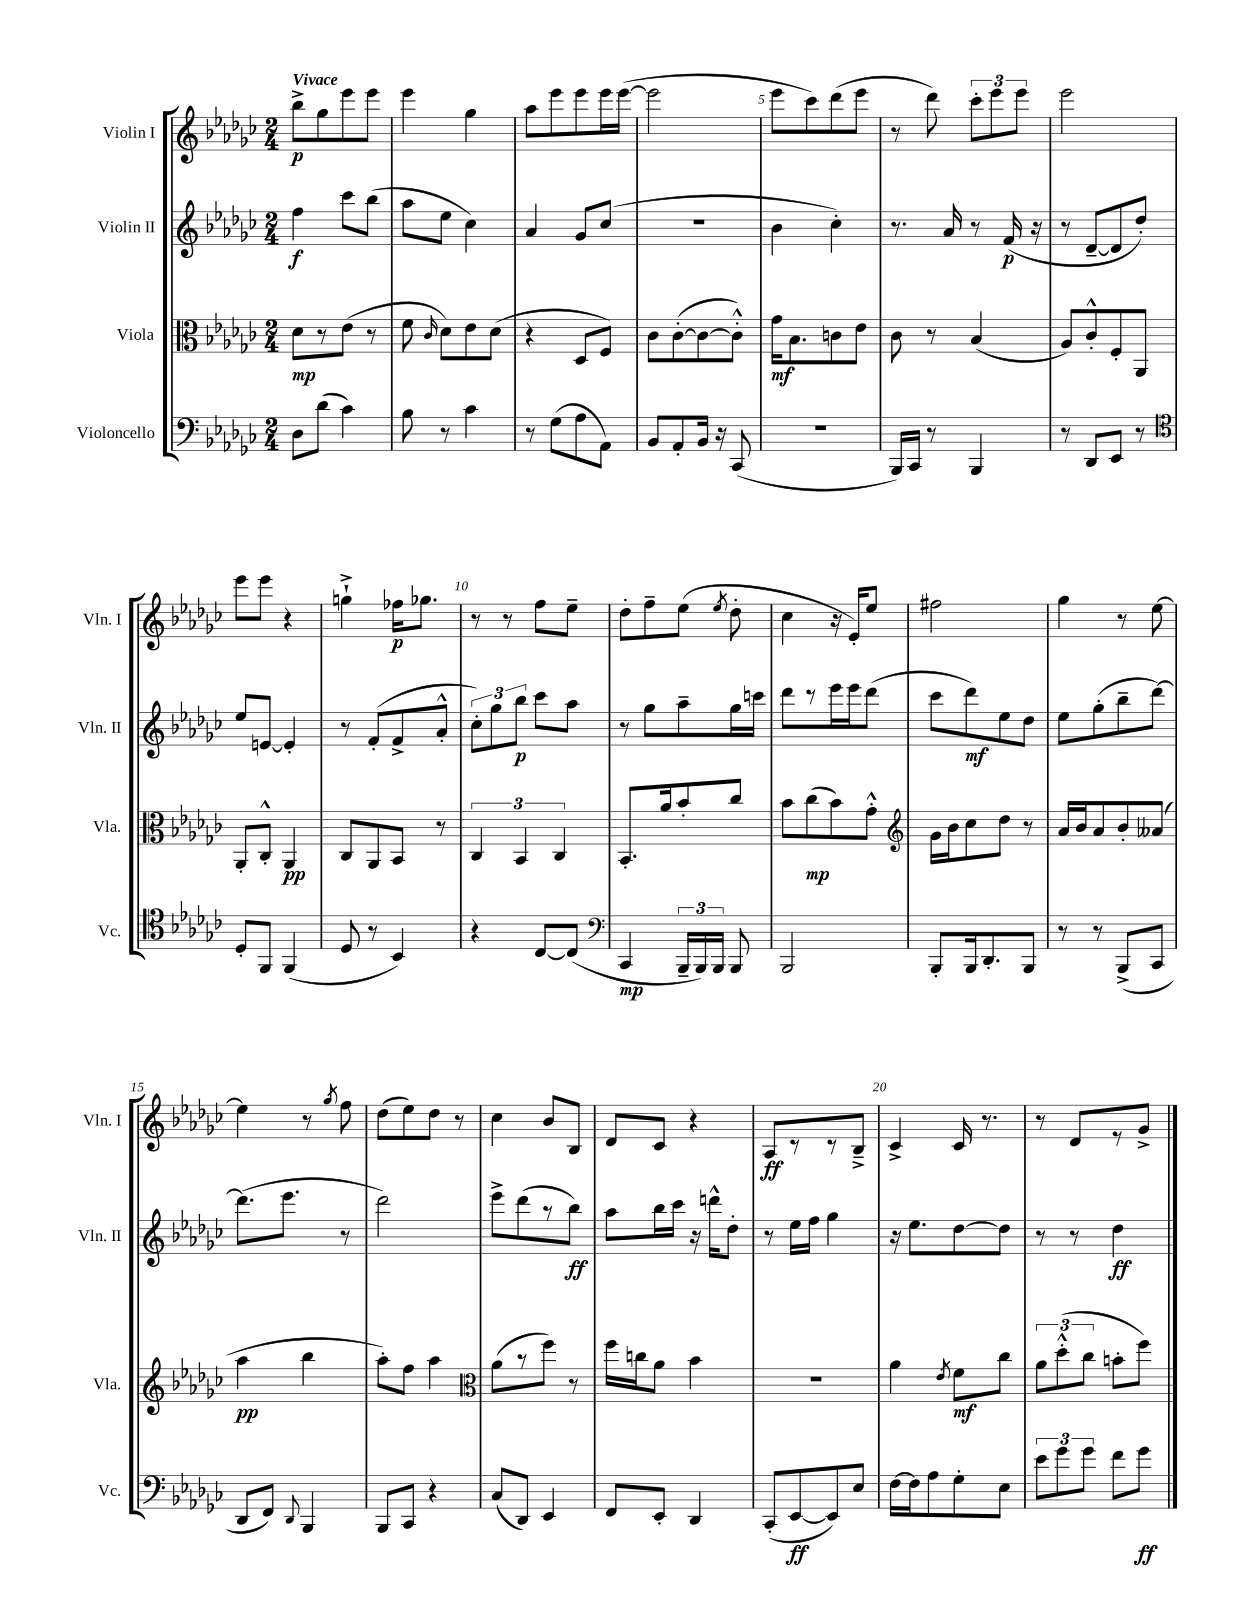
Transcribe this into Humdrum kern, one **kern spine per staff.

**kern	**kern	**kern	**kern
*staff4	*staff3	*staff2	*staff1
*clefF4	*clefC3	*clefG2	*clefG2
*k[b-e-a-d-g-c-]	*k[b-e-a-d-g-c-]	*k[b-e-a-d-g-c-]	*k[b-e-a-d-g-c-]
*M2/4	*M2/4	*M2/4	*M2/4
8D-	8d-	4ff	8bb-^
(8d-	8r	.	8gg-
4c-)	(8e-	8ccc-	8eee-
.	8r	(8bb-	8eee-
=	=	=	=
8B-	8f	8aa-	4eee-
.	16qqc-	.	.
8r	8d-)	8ee-	.
4c-	8e-	4cc-)	4gg-
.	(8d-	.	.
=	=	=	=
8r	4r	4a-	8aa-
(8G-	.	.	8eee-
8A-	8D-	8g-	8eee-
8AA-)	8F)	(8cc-	16eee-
.	.	.	([16eee-
=	=	=	=
8BB-	8c-	2r	2eee-]
8AA-'	([8c-'	.	.
16BB-	8c-_	.	.
16r	.	.	.
(8CC-	8c-'^^])	.	.
=	=	=	=
2r	16g-	4b-	8eee-
.	8.B-	.	.
.	.	.	8ccc-)
.	8c	4cc-')	(8ddd-
.	8e-	.	8eee-
=	=	=	=
16BBB-)	8c-	8.r	8r
16CC-	.	.	.
8r	8r	.	8ddd-)
.	.	16a-	.
4BBB-	(4B-	8r	12ccc-'
.	.	.	12eee-
.	.	(16f	.
.	.	.	12eee-
.	.	16r	.
=	=	=	=
8r	8A-)	8r	2eee-
8DD-	8c-'^^	[8d-~	.
8EE-	8F'	8d-]	.
8r	8AA-	8dd-')	.
=	=	=	=
*clefC4	*	*	*
8D-'	8AA-'	8ee-	8eee-
8FF	8C-'^^	[8e	8eee-
(4FF	4AA-	4e']	4r
=	=	=	=
8D-	8C-	8r	4gg`^
8r	8AA-	(8f'	.
4BB-)	8BB-	8f^	16ff-
.	.	.	8.gg-
.	8r	8a-'^^	.
=	=	=	=
4r	6C-	12cc-')	8r
.	.	12gg-	.
.	.	.	8r
.	6BB-	12bb-	.
[8C-	.	8ccc-	8ff
.	6C-	.	.
(8C-]	.	8aa-	8ee-~
=	=	=	=
*clefF4	*	*	*
4CC-	8.BB-'	8r	8dd-'
.	.	8gg-	8ff~
.	16a-	.	.
24BBB-~	8b-'	8aa-~	(8ee-
24BBB-)	.	.	.
24BBB-	.	.	.
.	.	.	8qee-
8BBB-	8cc-	16gg-	8dd-'
.	.	16ccc	.
=	=	=	=
2BBB-	8b-	8ddd-	4cc-
.	(8cc-	8r	.
.	8b-)	16eee-	16r
.	.	16eee-	16e-')
.	8g-'^^	(8ddd-	8ee-
=	=	=	=
*	*clefG2	*	*
8BBB-'	16g-	8ccc-	2ff#
.	16b-	.	.
16BBB-	8cc-	8ddd-)	.
8.DD-'	.	.	.
.	8dd-	8ee-	.
8BBB-	8r	8dd-	.
=	=	=	=
8r	16a-	8ee-	4gg-
.	16b-	.	.
8r	8a-	(8gg-'	.
(8BBB-^	8b-'	8bb-~	8r
8CC-	(8a--	[8ddd-)	[8ee-
=	=	=	=
8DD-	4aa-	(8.ddd-]	4ee-]
8FF)	.	.	.
.	.	8.eee-	.
8qqDD-	.	.	.
4BBB-	4bb-	.	8r
.	.	.	8qgg-
.	.	8r	8ff
=	=	=	=
8BBB-	8aa-')	2ddd-)	(8dd-
8CC-	8ff	.	8ee-)
4r	4aa-	.	8dd-
.	.	.	8r
=	=	=	=
*	*clefC3	*	*
(8C-	(8a-	8eee-^	4cc-
8DD-)	8r	(8ddd-	.
4EE-	8ff)	8r	8b-
.	8r	8bb-)	8B-
=	=	=	=
8FF	16ff	8aa-	8d-
.	16cc	.	.
8EE-'	8a-	16bb-	8c-
.	.	16ccc-	.
4DD-	4b-	16r	4r
.	.	16ddd^^	.
.	.	8dd-'	.
=	=	=	=
(8CC-'	2r	8r	8A-
[8EE-	.	16ee-	8r
.	.	16ff	.
8EE-])	.	4gg-	8r
8E-	.	.	8B-~^
=	=	=	=
[16F	4a-	16r	4c-^
16F]	.	8.ee-	.
8A-	.	.	.
.	8qe-	.	.
8G-'	8f	[8dd-	16c-
.	.	.	8.r
8E-	8cc-	8dd-]	.
=	=	=	=
12e-	12a-	8r	8r
12g-	(12dd-'^^	.	.
.	.	8r	8d-
12g-	12cc-	.	.
8f	8b'	4dd-	8r
8g-	8ff)	.	8g-^
==	==	==	==
*-	*-	*-	*-
